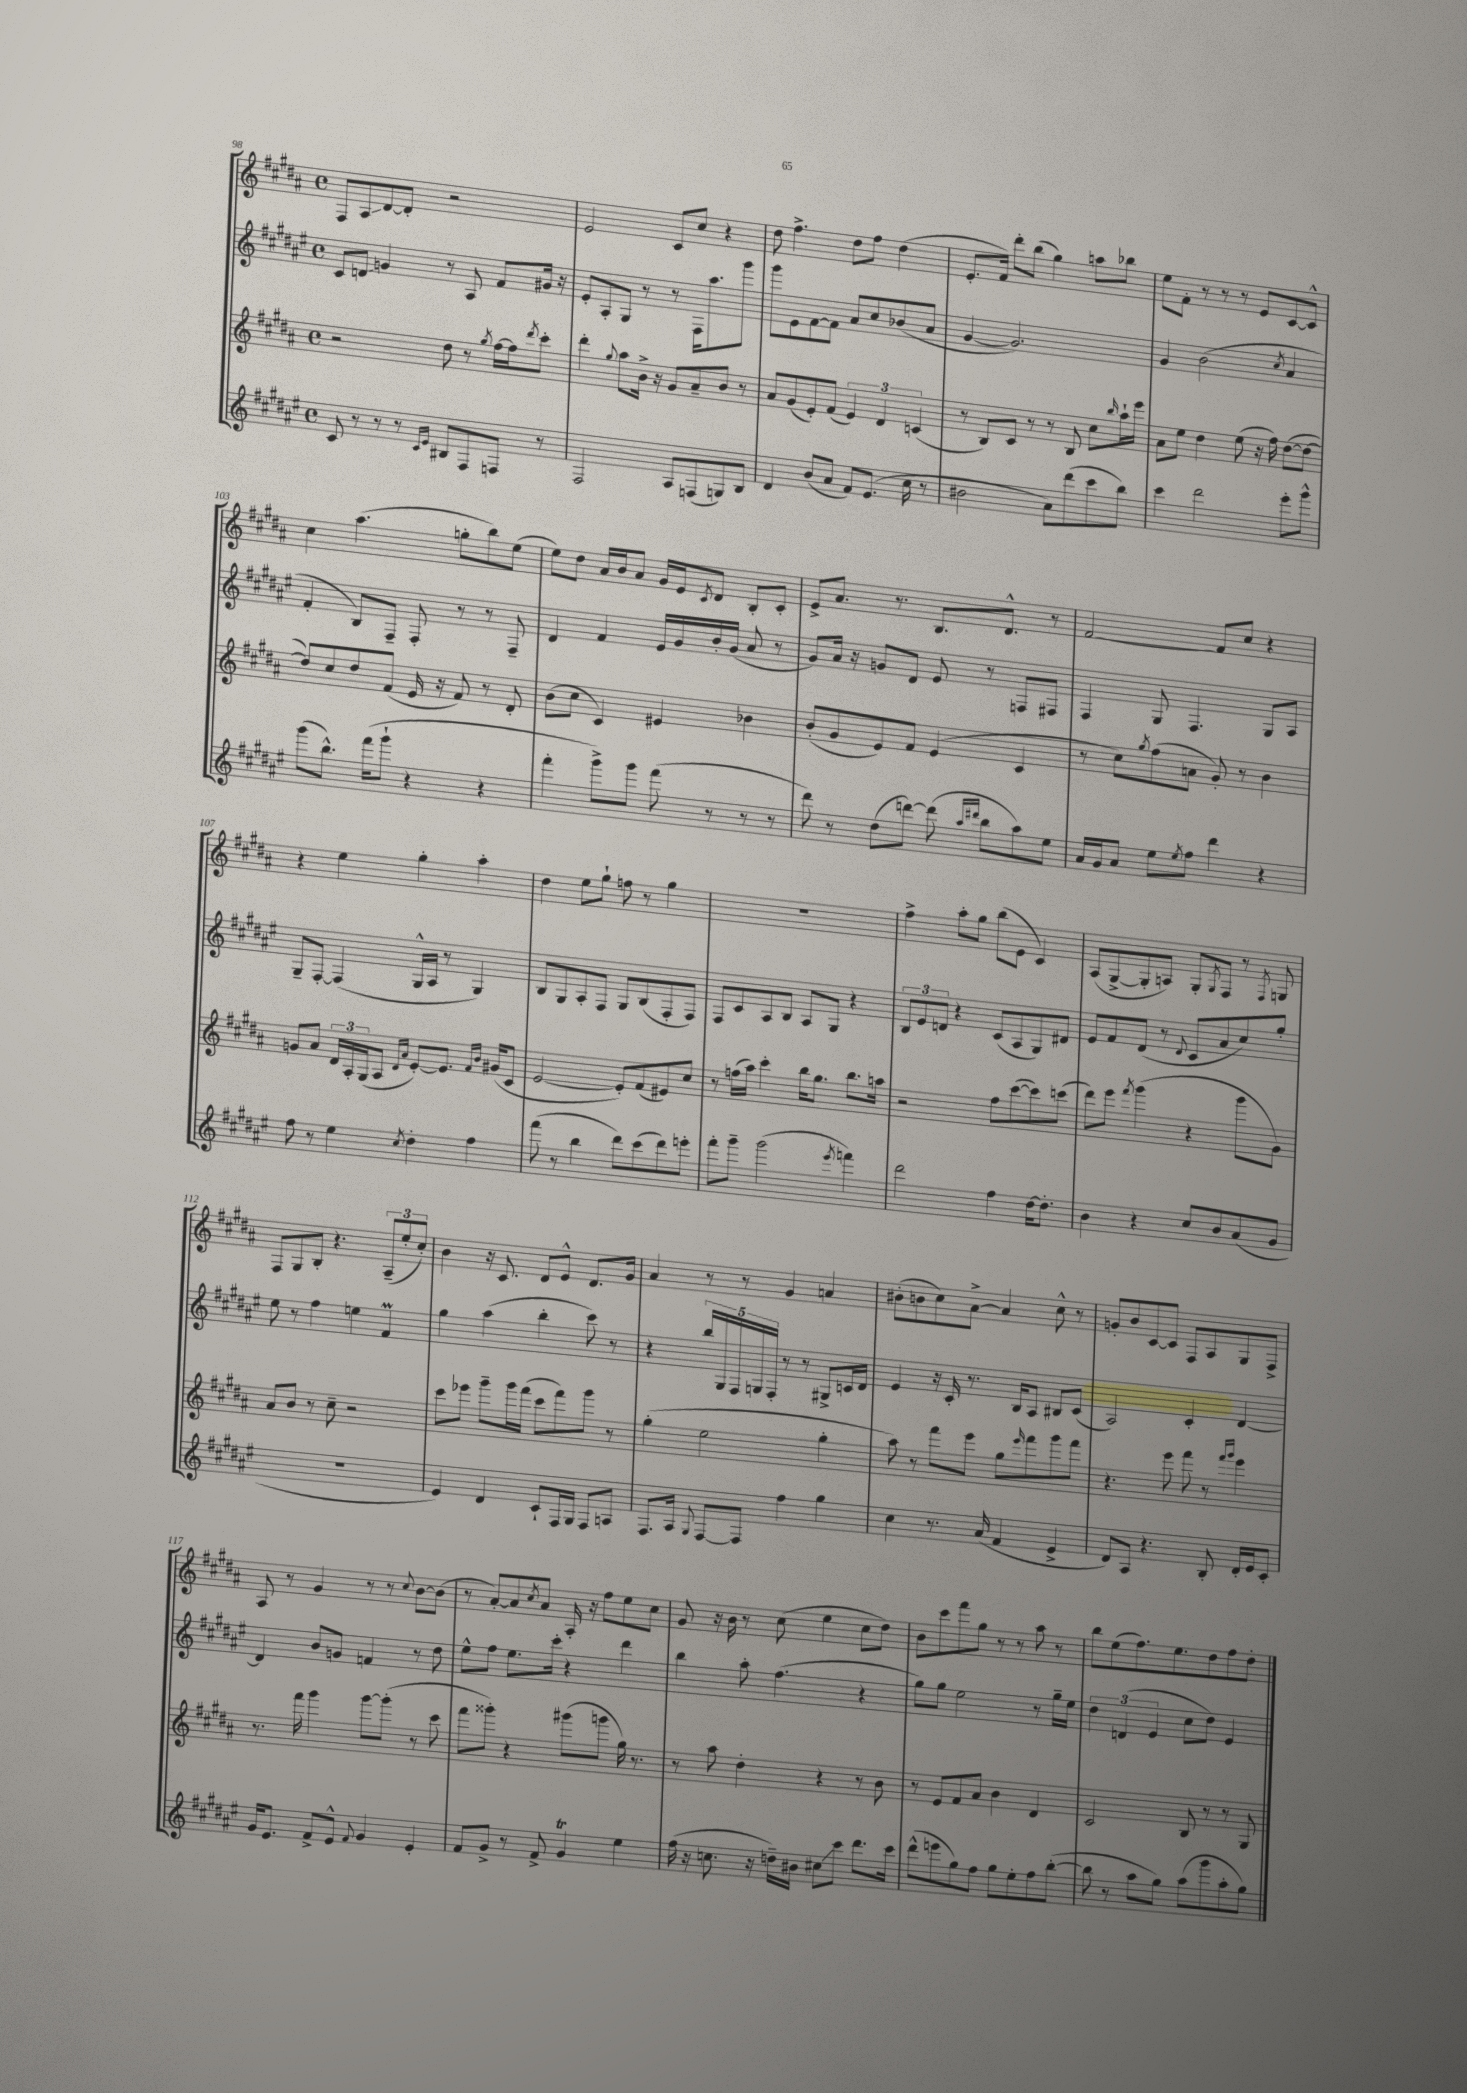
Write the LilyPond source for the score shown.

<<
\new StaffGroup <<
\new Staff = "s0" {
    \clef treble \key b \major \defaultTimeSignature \time 4/4
    fis8 ais8\glissando dis'8~ dis'8-. r2 |
    e'2 cis'8 cis''8 r4 |
    dis''8 fis''4.-> dis''8 fis''8 dis''4( |
    e'8.-. fis'16) dis'''8-. b''8( gis''4) a''8 bes''8 |
    e''8 fis'8-. r8 r8 r8 e'8 cis'8~ cis'8-^ |
    cis''4 ais''4.( g''8-. b''8) e''8( |
    e''8) dis''8 ais'16 b'16 ais'8 gis'16 e'16 \acciaccatura { cis'8 } dis'8 b8-. cis'8-. |
    e'8-> ais'8. r8. b8. dis'8.-^ r8 |
    fis'2~ fis'8 cis''8 r4 |
    r4 e''4 gis''4-. ais''4-. |
    dis''4 e''8 gis''8-! f''8 r8 gis''4 |
    R1 |
    fis''4-> ais''8-. gis''8 b''8( e'8 cis'4) |
    ais8( gis8~-> gis8-. a8) gis8-. \acciaccatura { gis8 } fis8 r8 \acciaccatura { fis8 } g8 |
    fis8 gis8 b8-. r4. \tuplet 3/2 { ais8--( e''8-. cis''8-.) } |
    b'4 r16 cis'8. dis'8 e'8-^ dis'8. gis'16 |
    ais'4 r8 r8 gis'4 a'4 |
    bis'8-.( b'8 cis''8) ais'8~-> ais'4 cis''8-^ r8 |
    g'8-. b'8 cis'8~ cis'8 fis8 ais8 gis8 fis8-> |
    ais8 r8 gis'4 r8 r8 \appoggiatura { cis''8 } b'8~ b'8( |
    r8 ais'8~-.) ais'8 \acciaccatura { cis''8 } ais'8 ais16-. r16 fis''8 e''8 cis''8 |
    gis'8 r16 b'16 r8 cis''8( e''4 cis''8 dis''8) |
    b'8 cis'''8 fis'''8 gis''8 r8 r8 ais''8 r8 |
    b''8 e''8( fis''8.) e''8. dis''8 fis''8 dis''8-. \bar "|." |
}
\new Staff = "s1" {
    \clef treble \key fis \major \defaultTimeSignature \time 4/4
    cis'8 d'8\glissando g'4 r8 ais8 fis'8 gis'16 r16 |
    eis'8-. ais8-. gis8 r8 r8 fis16 ais''8. gis'''8 |
    gis'''8 eis'8 fis'8~ fis'8 ais'8 cis''8 bes'8( ais'8 |
    gis'4~ gis'2.) |
    gis'4 b'2( \acciaccatura { cis''8 } ais'4 |
    fis'4-. b8) fis8-- fis8-. r8 r8 fis8-- |
    dis'4 fis'4 eis'16 gis'16 b'16-. gis'16( ais'8 r8 |
    gis'8) ais'16 r16 g'8 dis'8 eis'8 r8 f8 fis8 |
    fis4 gis8 fis4. gis8 ais8 |
    gis8-- fis8~-. fis4( gis16-^ ais16 r8 gis4) |
    b8 gis8 ais8-. fis8 gis8 b8( fis8-. fis8) |
    fis8 cis'8 ais8 b8 ais8 gis8 r4 |
    \tuplet 3/2 { b8 eis'8 d'8 } r4 cis'8( ais8 gis8) dis'8 |
    eis'8 fis'8 dis'8( r8 \appoggiatura { dis'8 } cis'8 ais'8 cis''8) gis''8-. |
    eis''8 r8 fis''4 e''4 fis'4\prall |
    gis''4 ais''4( b''4-. cis'''8) r8 |
    r4 \tuplet 5/4 { b''16 gis16 fis16 g16 fis16-. } r8 r8 gis8-> c'16 dis'16 |
    eis'4 r16 cis'16-. r8. b16 ais8 bis8 cis'8( |
    ais2) cis'4-. dis'4~ |
    dis'4 b'8 g'8 f'4 r8 dis''8 |
    eis''8-^ fis''8 eis''8. cis'''16-. r4 dis'''4 |
    b''4 ais''8-. fis''4.( r4 |
    gis''8) gis''8 eis''2 r8 gis''16-- eis''16 |
    \tuplet 3/2 { dis''4 d'4( eis'4 } cis''8 dis''8) eis'4 \bar "|." |
}
\new Staff = "s2" {
    \clef treble \key b \major \defaultTimeSignature \time 4/4
    r2 dis''8 r8 \acciaccatura { gis''8 } fis''16~ fis''16 \acciaccatura { dis'''8 } cis'''8-. |
    dis'''4-. \appoggiatura { gis''8 } ais''8 b'16-> r16 gis'8 ais'8-- b'8 r8 |
    ais'8 gis'8( e'8-.) fis'8( \tuplet 3/2 { e'4) dis'4 c'4( } |
    r8 b8) cis'8 r8 r8 b8 cis''8 \grace { b''16 } ais''16-! e'''16 |
    ais'8 e''8 dis''4 e''8( r16 fis''16) dis''8~( dis''8~ |
    dis''8) cis''8 dis''8 fis'8( e'16 r16 fis'8) r8 dis'8-. |
    b'8( cis''8 cis'4) eis'4 bes'4 |
    b'8-.( gis'8 e'8) fis'8 e'4( cis'4 |
    r8 cis''8) \acciaccatura { gis''8 } fis''8( a'8 gis'8-.) r8 b'4 |
    g'8 ais'8 \tuplet 3/2 { dis'16 ais16-. gis16( } ais8 \grace { dis'16 ais'16 } e'8~-.) e'8. \grace { fis'16 b'16 } gis'16( cis'8 |
    e'2~ e'8-.) fis'8( eis'8) cis''8 |
    r8 f''16( ais''16) cis'''4-. b''16 gis''8. b''8. a''16 |
    r2 fis''8 cis'''8~( cis'''8) c'''8( |
    dis'''8) e'''8 \acciaccatura { fis'''8 } gis'''4( r4 gis'''8 gis'8) |
    ais'8 b'8 r8 cis''8-- r2 |
    cis'''8 ees'''8 gis'''8-- gis'''16 fis'''16( cis'''8 fis'''8) gis'''8 r8 |
    gis''4-.( e''2 gis''4-. |
    ais''8) r8 fis'''8 e'''8 gis''8 \grace { e'''16 } fis'''8 gis'''8 fis'''8 |
    r4. e'''8 fis'''8 r8 \grace { fis'''16 gis'''16 } e'''4 |
    r8. fis'''16 gis'''4 gis'''8~ gis'''8-.( r8 cis'''8 |
    fis'''8 gisis'''8-.) r4 gis'''8( g'''8 gis''16) r8. |
    r8 ais''8 dis''4-. r4 r8 b'8 |
    r8 e'8 fis'8 ais'8 b'4 dis'4 |
    cis'2 b8 r8 r8 gis8 \bar "|." |
}
\new Staff = "s3" {
    \clef treble \key fis \major \defaultTimeSignature \time 4/4
    cis'8 r8 r8 r8 \grace { cis'16 eis'16 } bis8 fis8 f8 r8 |
    fis2 ais8 f8( g8) b8 |
    dis'4 b'8( ais'8 fis'8) eis'8.( cis''16 r8 |
    bis'2 ais'8) dis'''8( cis'''8 b''8) |
    cis'''4 dis'''2 eis'''8-. gis'''8-^ |
    gis'''8( b''8.-^) fis'''16( gis'''8-! r4 r4 |
    fis'''4-. gis'''8->) gis'''8 fis'''8( r8 r8 r8 |
    dis'''8) r8 dis''8( d'''8~) d'''8( \grace { ais''16 dis'''16 } b''8 ais''8) eis''8 |
    ais'16 gis'16 ais'8 eis''8 \acciaccatura { eis''8 } fis''8 dis'''4 r4 |
    fis''8 r8 eis''4 \acciaccatura { cis''8 } dis''4-. fis''4 |
    fis'''8( r8 b''4 dis'''8) cis'''8( dis'''8) e'''8-. |
    fis'''8-. gis'''8-- gis'''2( \acciaccatura { eis'''8 } f'''4) |
    dis'''2 fis''4 dis''16~ dis''8.-. |
    b'4 r4 cis''8 b'8 ais'8( gis'8 |
    R1 |
    eis'4) dis'4 cis'8-! fis16 gis16 fis8 a8 |
    fis8. ais16 \appoggiatura { gis8 } fis8~ fis8 fis''4 gis''4 |
    cis''4 r8. ais'16( fis'4 eis'4-> |
    dis'8) ais8 r4. b8-. dis'16-. eis'16 cis'8-. |
    gis'16 eis'8. fis'8-> eis'8-^ \appoggiatura { fis'8 } gis'4 eis'4-. |
    fis'8 gis'8-> r8 fis'8-> gis'4\trill eis''4 |
    fis''16( r16 c''8. r16 d''16--) bis'16 cis''8\glissando cis'''8 dis'''8. cis'''16 |
    dis'''8-^( e'''8 gis''8) fis''8 gis''8 eis''8-. fis''8 b''8~-.( |
    b''8 r8 ais''8 gis''8) ais''8( gis'''8 ais''8-. gis''8) \bar "|." |
}
>>
>>
\layout { \context { \Score currentBarNumber = #98 } }
